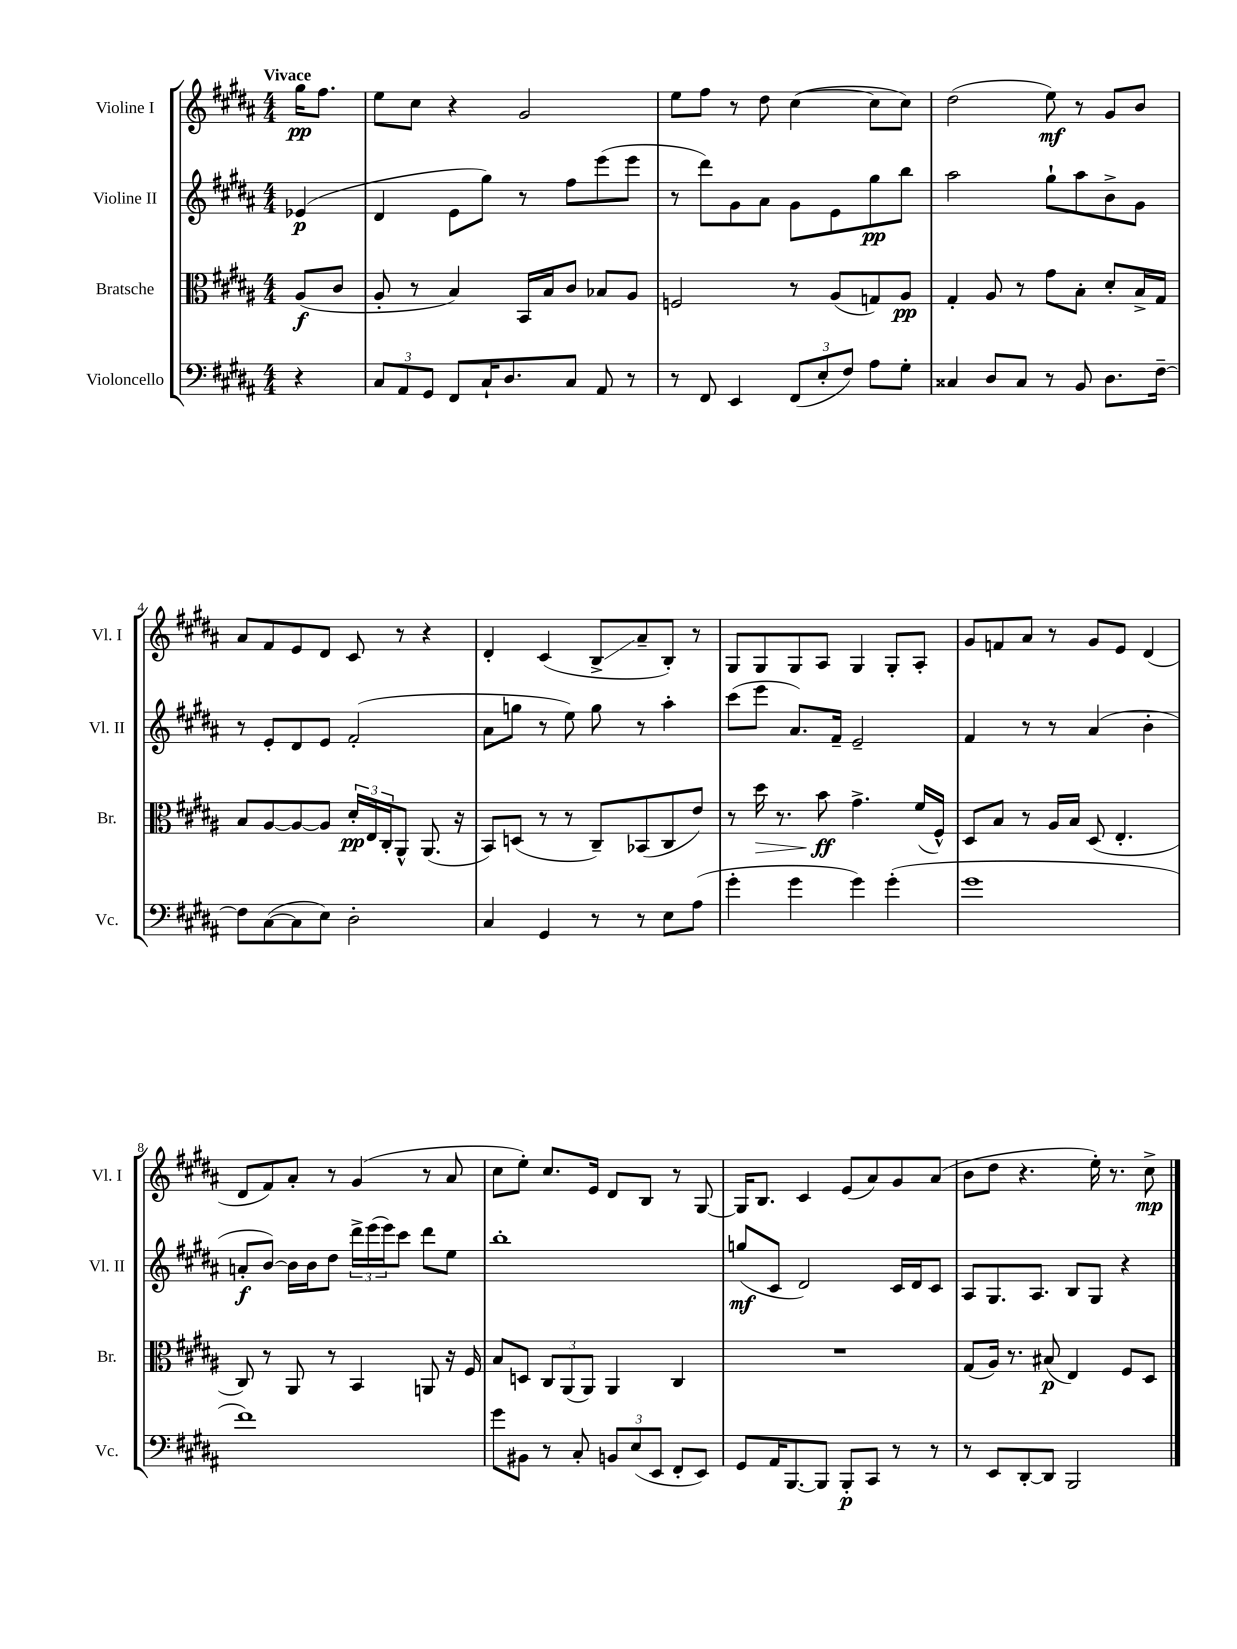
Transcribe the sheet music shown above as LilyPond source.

<<
\new StaffGroup <<
\new Staff = "s0" \with { instrumentName = "Violine I" shortInstrumentName = "Vl. I" } {
    \clef treble \key b \major \numericTimeSignature \time 4/4 \partial 4 \tempo "Vivace"
    gis''16\pp fis''8. |
    e''8 cis''8 r4 gis'2 |
    e''8 fis''8 r8 dis''8 cis''4~( cis''8 cis''8) |
    dis''2( e''8\mf) r8 gis'8 b'8 |
    ais'8 fis'8 e'8 dis'8 cis'8 r8 r4 |
    dis'4-. cis'4( b8->\glissando ais'8-- b8-.) r8 |
    gis8 gis8 gis8 ais8 gis4 gis8-. ais8-. |
    gis'8 f'8 ais'8 r8 gis'8 e'8 dis'4( |
    dis'8 fis'8) ais'8-. r8 gis'4( r8 ais'8 |
    cis''8 e''8-.) cis''8. e'16 dis'8 b8 r8 gis8~ |
    gis16 b8. cis'4 e'8( ais'8) gis'8 ais'8( |
    b'8 dis''8 r4. e''16-.) r8. cis''8->\mp \bar "|." |
}
\new Staff = "s1" \with { instrumentName = "Violine II" shortInstrumentName = "Vl. II" } {
    \clef treble \key b \major \numericTimeSignature \time 4/4 \partial 4
    ees'4\p( |
    dis'4 e'8 gis''8) r8 fis''8 e'''8( e'''8 |
    r8 dis'''8) gis'8 ais'8 gis'8 e'8 gis''8\pp b''8 |
    ais''2 gis''8-! ais''8 b'8-> gis'8 |
    r8 e'8-. dis'8 e'8 fis'2-.( |
    ais'8 g''8 r8 e''8) g''8 r8 ais''4-. |
    cis'''8( e'''8 ais'8.) fis'16-- e'2-- |
    fis'4 r8 r8 ais'4( b'4-. |
    a'8-.\f b'8~) b'16 b'16 dis''8 \tuplet 3/2 { dis'''16-> e'''16( e'''16) } cis'''8 dis'''8 e''8 |
    b''1-. |
    g''8\mf( cis'8 dis'2) cis'16 dis'16 cis'8 |
    ais8 gis8. ais8. b8 gis8 r4 \bar "|." |
}
\new Staff = "s2" \with { instrumentName = "Bratsche" shortInstrumentName = "Br." } {
    \clef alto \key b \major \numericTimeSignature \time 4/4 \partial 4
    ais8\f( cis'8 |
    ais8-. r8 b4) b,16 b16 cis'8 bes8 ais8 |
    f2 r8 ais8( g8) ais8\pp |
    gis4-. ais8 r8 gis'8 b8-. dis'8-. b16-> gis16 |
    b8 ais8~ ais8~ ais8 \tuplet 3/2 { dis'16-.\pp e16 cis16-. } ais,8-^ ais,8.( r16 |
    b,8) d8( r8 r8 cis8--) bes,8( cis8 e'8) |
    r8 dis''16\> r8. b'8\ff\! gis'4.-> fis'16( fis16-^) |
    dis8 b8 r8 ais16 b16 dis8( e4.-. |
    cis8) r8 ais,8 r8 b,4 a,8 r16 fis16 |
    b8 d8 \tuplet 3/2 { cis8 ais,8( ais,8) } ais,4 cis4 |
    R1 |
    gis8( ais16) r8. bis8\p( e4) fis8 dis8 \bar "|." |
}
\new Staff = "s3" \with { instrumentName = "Violoncello" shortInstrumentName = "Vc." } {
    \clef bass \key b \major \numericTimeSignature \time 4/4 \partial 4
    r4 |
    \tuplet 3/2 { cis8 ais,8 gis,8 } fis,8 cis16-! dis8. cis8 ais,8 r8 |
    r8 fis,8 e,4 \tuplet 3/2 { fis,8( e8-. fis8) } ais8 gis8-. |
    cisis4 dis8 cisis8 r8 b,8 dis8. fis16~-- |
    fis8 cis8~( cis8 e8) dis2-. |
    cis4 gis,4 r8 r8 e8 ais8( |
    gis'4-. gis'4 gis'4) gis'4-.( |
    gis'1 |
    fis'1) |
    gis'8 bis,8 r8 cis8-. \tuplet 3/2 { b,8 e8( e,8 } fis,8-. e,8) |
    gis,8 ais,16 b,,8.~ b,,8 b,,8-.\p cis,8 r8 r8 |
    r8 e,8 dis,8~-. dis,8 b,,2 \bar "|." |
}
>>
>>
